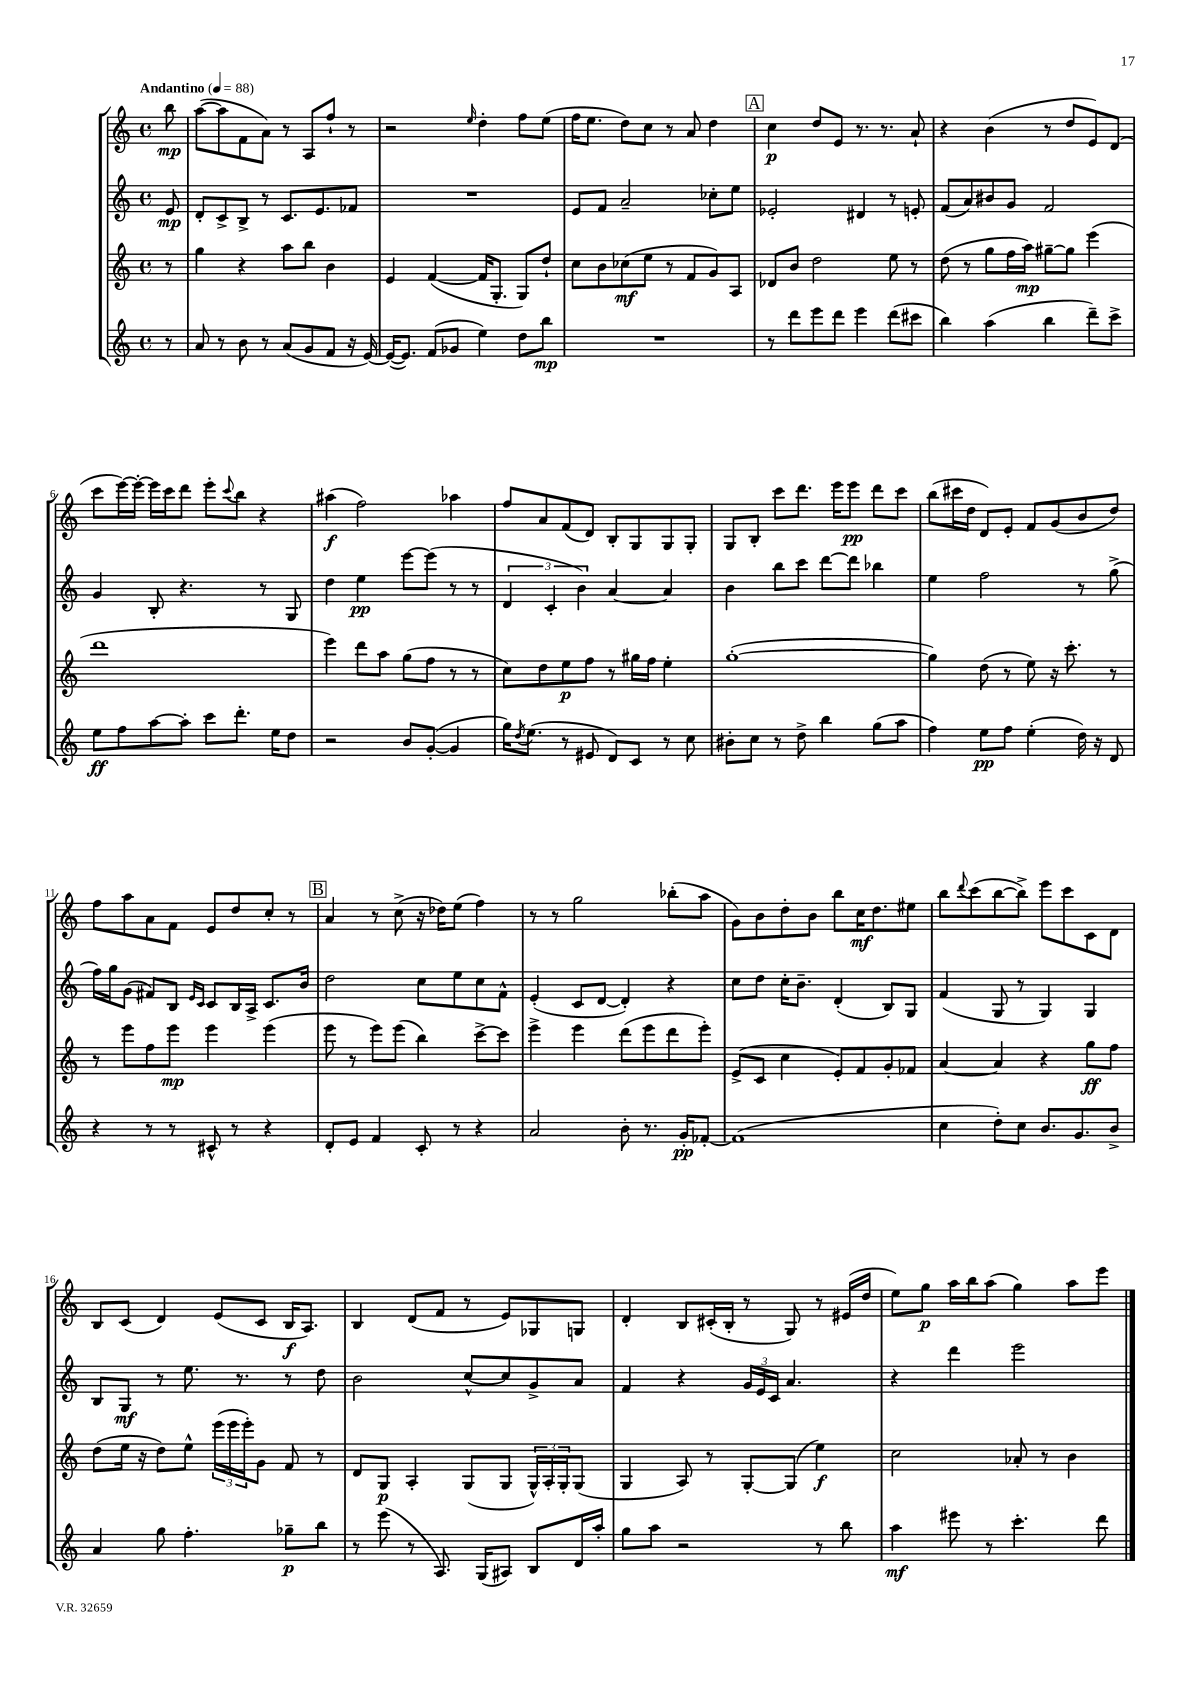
<<
\new StaffGroup <<
\new Staff = "s0" {
    \clef treble \key c \major \defaultTimeSignature \time 4/4 \partial 8 \tempo "Andantino" 4 = 88
    b''8\mp |
    a''8~( a''8 f'8 a'8) r8 a8 f''8-! r8 |
    r2 \grace { e''16 } d''4-. f''8 e''8( |
    f''16 e''8. d''8) c''8 r8 a'8 d''4 |
    \mark \markup { \box "A" } c''4\p d''8 e'8 r8. r8. a'8-! |
    r4 b'4( r8 d''8 e'8) d'8( |
    c'''8 e'''16~) e'''16~-. e'''16 c'''16 d'''8 e'''8-. \appoggiatura { c'''8 } b''8 r4 |
    ais''4\f( f''2) aes''4 |
    f''8 a'8 f'8( d'8) b8-. g8 g8 g8-. |
    g8 b8-. c'''8 d'''8. e'''16 e'''8\pp d'''8 c'''8 |
    b''8( cis'''16 d''16 d'8) e'8-. f'8 g'8( b'8 d''8) |
    f''8 a''8 a'8 f'8 e'8 d''8 c''8-. r8 |
    \mark \markup { \box "B" } a'4 r8 c''8->( r16 des''16) e''8( f''4) |
    r8 r8 g''2 bes''8-.( a''8 |
    g'8) b'8 d''8-. b'8 b''8 c''16\mf d''8. eis''8 |
    b''8 \appoggiatura { d'''8 } c'''8( b''8~ b''8->) e'''8 c'''8 c'8 d'8 |
    b8 c'8( d'4) e'8( c'8 b16\f a8.) |
    b4 d'8( f'8 r8 e'8) ges8 g8 |
    d'4-. b8 cis'16-.( b16-. r8 g8) r8 eis'16( d''16 |
    e''8) g''8\p a''16 b''16 a''8( g''4) a''8 e'''8 \bar "|." |
}
\new Staff = "s1" {
    \clef treble \key c \major \defaultTimeSignature \time 4/4 \partial 8
    e'8\mp |
    d'8-. c'8-> b8-> r8 c'8. e'8. fes'8 |
    R1 |
    e'8 f'8 a'2-- ces''8-. e''8 |
    \mark \markup { \box "A" } ees'2-. dis'4 r8 e'8-. |
    f'8( a'8) bis'8 g'8 f'2 |
    g'4 b8-. r4. r8 g8 |
    d''4 e''4\pp e'''8~ e'''8( r8 r8 |
    \tuplet 3/2 { d'4 c'4-. b'4) } a'4~ a'4 |
    b'4 b''8 c'''8 d'''8~ d'''8 bes''4 |
    e''4 f''2 r8 g''8->( |
    f''16) g''16 g'8( fis'8) b8 \grace { e'16 c'16 } c'8 b16 a16-> c'8. b'16 |
    \mark \markup { \box "B" } d''2 c''8 e''8 c''8 f'8-^ |
    e'4-.( c'8 d'8~ d'4-.) r4 |
    c''8 d''8 c''16-. b'8.-- d'4-.( b8) g8 |
    f'4( g8 r8 g4) g4 |
    b8 g8\mf r8 e''8. r8. r8 d''8 |
    b'2 c''8~-^ c''8 g'8-> a'8 |
    f'4 r4 \tuplet 3/2 { g'16 e'16 c'16 } a'4. |
    r4 d'''4 e'''2 \bar "|." |
}
\new Staff = "s2" {
    \clef treble \key c \major \defaultTimeSignature \time 4/4 \partial 8
    r8 |
    g''4 r4 a''8 b''8 b'4 |
    e'4 f'4~( f'16 g8.-. g8) d''8-! |
    c''8 b'8 ces''8\mf( e''8 r8 f'8 g'8) a8 |
    \mark \markup { \box "A" } des'8 b'8 d''2 e''8 r8 |
    d''8( r8 g''8 f''16 a''16\mp) gis''8~-- gis''8 e'''4( |
    d'''1 |
    e'''4) d'''8 a''8 g''8( f''8 r8 r8 |
    c''8) d''8 e''8\p f''8 r8 gis''16 f''16 e''4-. |
    g''1~-.( |
    g''4) d''8( r8 e''8) r16 c'''8.-. r8 |
    r8 e'''8 f''8 e'''8\mp e'''4 e'''4( |
    \mark \markup { \box "B" } e'''8 r8 e'''8) e'''8( b''4) c'''8~-> c'''8 |
    e'''4-> e'''4 d'''8( e'''8 d'''8 e'''8-.) |
    e'8->( c'8 c''4 e'8-.) f'8 g'8-. fes'8 |
    a'4~ a'4 r4 g''8\ff f''8 |
    d''8( e''16 r16 d''8) e''8-^ \tuplet 3/2 { e'''16( e'''16 e'''16-.) } g'8 f'8 r8 |
    d'8 g8\p a4-. g8( g8 \tuplet 3/2 { g16-^) a16-. g16-. } g8( |
    g4 a8) r8 g8~-. g8( e''4\f) |
    c''2 aes'8-. r8 b'4 \bar "|." |
}
\new Staff = "s3" {
    \clef treble \key c \major \defaultTimeSignature \time 4/4 \partial 8
    r8 |
    a'8 r8 b'8 r8 a'8( g'8 f'8 r16 e'16~) |
    e'16~( e'8.) f'8( ges'8 e''4) d''8 b''8\mp |
    R1 |
    \mark \markup { \box "A" } r8 d'''8 e'''8 d'''8 e'''4 d'''8( cis'''8 |
    b''4) a''4( b''4 d'''8--) c'''8-> |
    e''8\ff f''8 a''8~ a''8-. c'''8 d'''8.-. e''16 d''8 |
    r2 b'8 g'8~-.( g'4 |
    g''16) \acciaccatura { d''8 } e''8.( r8 eis'8 d'8) c'8 r8 c''8 |
    bis'8-. c''8 r8 d''8-> b''4 g''8( a''8 |
    f''4) e''8\pp f''8 e''4-.( d''16) r16 d'8 |
    r4 r8 r8 cis'8-^ r8 r4 |
    \mark \markup { \box "B" } d'8-. e'8 f'4 c'8-. r8 r4 |
    a'2 b'8-. r8. g'16-.\pp fes'8~-. |
    fes'1( |
    c''4 d''8-.) c''8 b'8. g'8. b'8-> |
    a'4 g''8 f''4.-. ges''8--\p b''8 |
    r8 e'''8( r8 a8.) g16( ais8) b8 d'16 a''16-. |
    g''8 a''8 r2 r8 b''8 |
    a''4\mf eis'''8 r8 c'''4.-. d'''8 \bar "|." |
}
>>
>>
